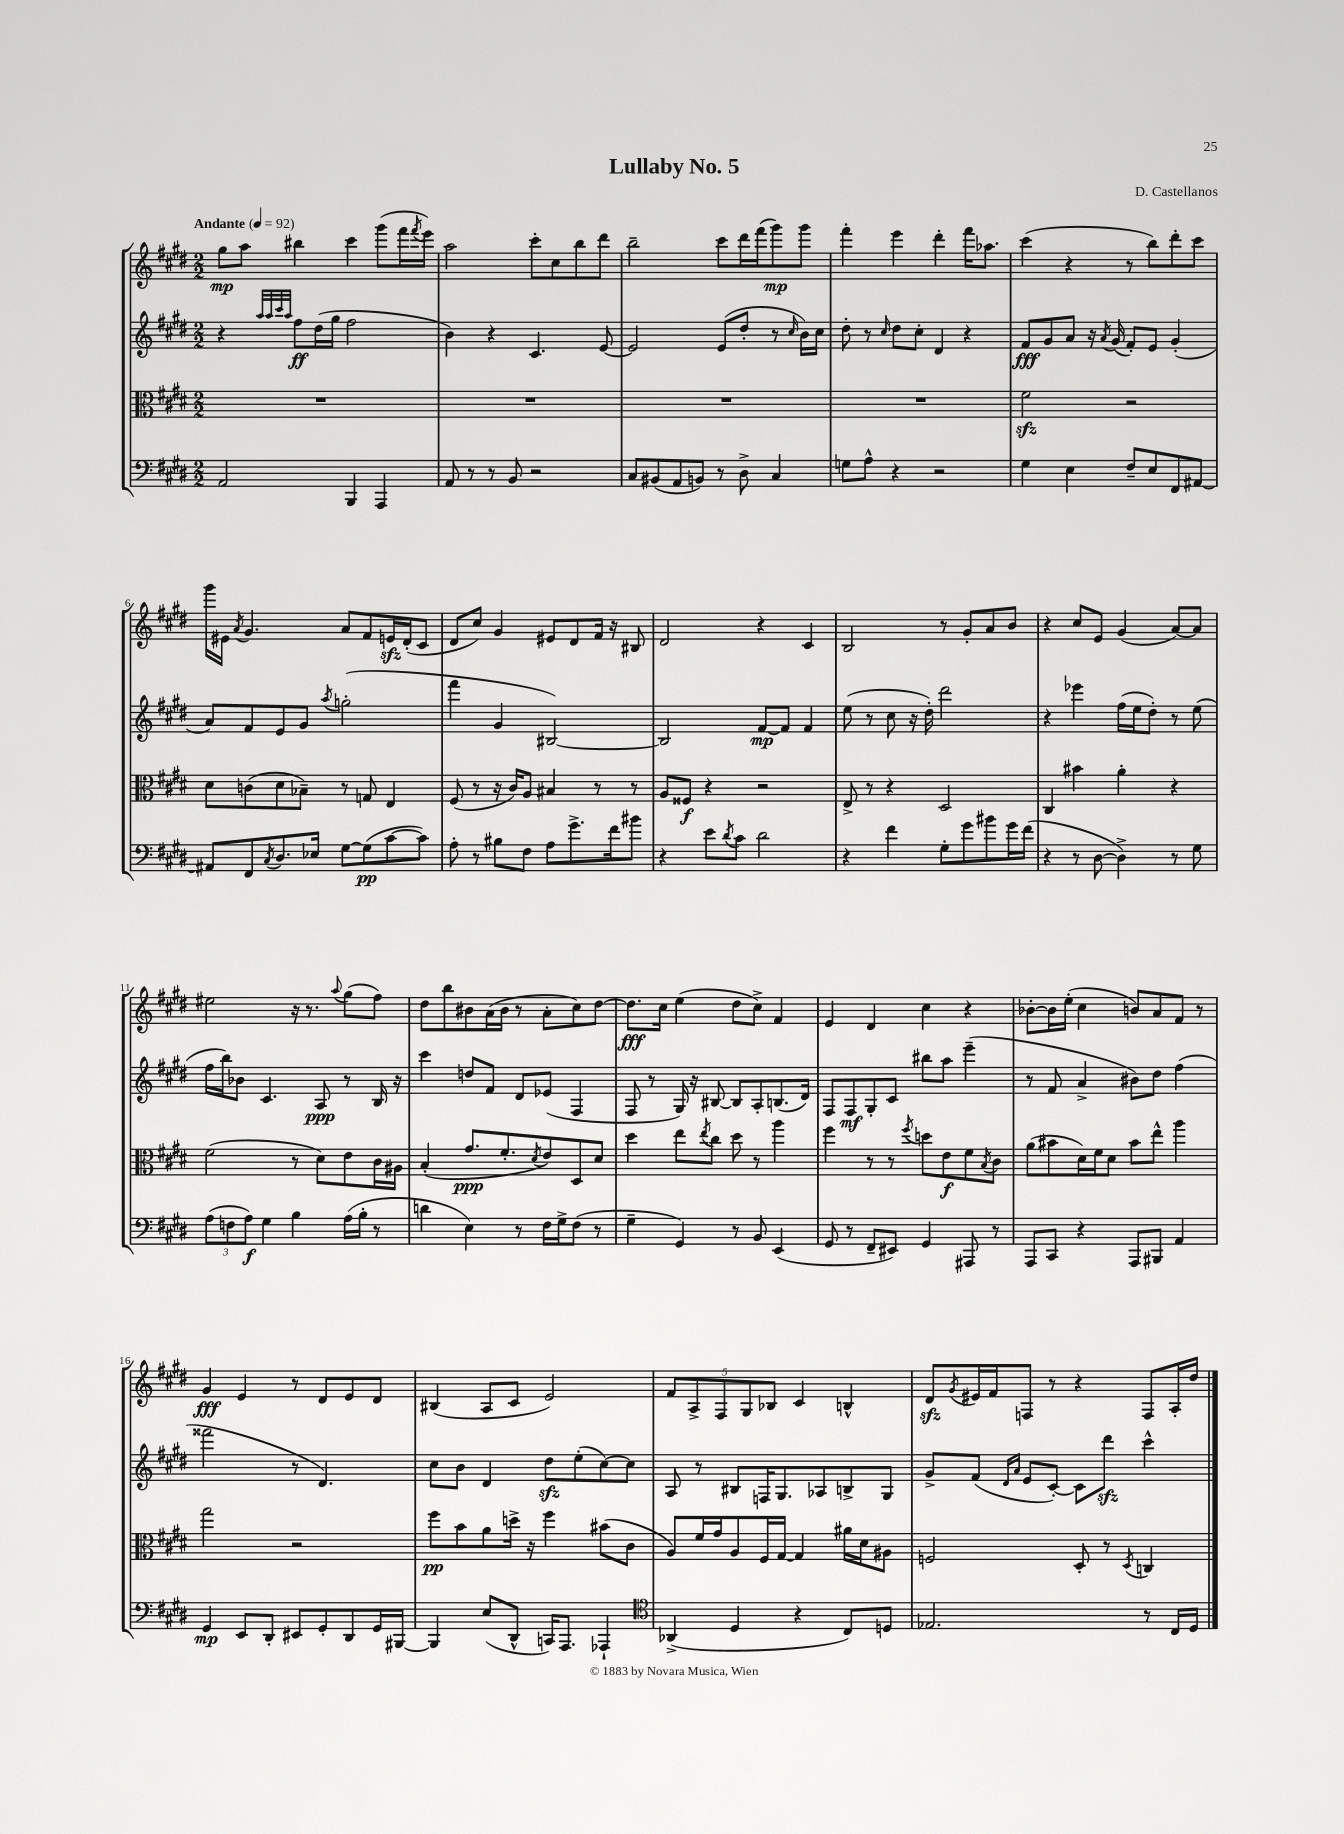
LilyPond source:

\header { title = "Lullaby No. 5" composer = "D. Castellanos" }
<<
\new StaffGroup <<
\new Staff = "s0" {
    \clef treble \key e \major \numericTimeSignature \time 2/2 \tempo "Andante" 4 = 92
    gis''8\mp a''8 bis''4 cis'''4 gis'''8( fis'''16 \acciaccatura { fis'''8 } e'''16) |
    a''2 cis'''8-. cis''8 b''8 dis'''8 |
    b''2-- cis'''8 dis'''16 fis'''16( gis'''8\mp) gis'''8 |
    fis'''4-. e'''4 dis'''4-. fis'''16 aes''8. |
    cis'''4( r4 r8 b''8) dis'''8-. cis'''8 |
    gis'''16 eis'16 \acciaccatura { a'8 } gis'4. a'8 fis'8 e'16\sfz dis'16-.( cis'8 |
    dis'8 cis''8) gis'4 eis'8 dis'8 fis'16 r16 bis8 |
    dis'2 r4 cis'4 |
    b2 r8 gis'8-. a'8 b'8 |
    r4 cis''8 e'8 gis'4( a'8~) a'8 |
    eis''2 r16 r8. \appoggiatura { a''8 } gis''8( fis''8) |
    dis''8 b''8 bis'8 a'16( bis'16 r8 a'8-. cis''8) dis''8~ |
    dis''8.\fff cis''16 e''4( dis''8 cis''8->) fis'4 |
    e'4 dis'4 cis''4 r4 |
    bes'8~-. bes'16 e''16-.( cis''4 b'8) a'8 fis'8 r8 |
    gis'4\fff e'4 r8 dis'8 e'8 dis'8 |
    bis4( a8 cis'8 e'2) |
    \tuplet 5/4 { fis'8 a8-> fis8 gis8 bes8 } cis'4 b4-^ |
    dis'8\sfz \acciaccatura { gis'8 } eis'16 fis'16 f8 r8 r4 f8 a16-. dis''16 \bar "|." |
}
\new Staff = "s1" {
    \clef treble \key e \major \numericTimeSignature \time 2/2
    r4 \grace { a''32 a''32 cis'''32 a''32 } fis''8\ff dis''16( gis''16 fis''2 |
    b'4) r4 cis'4. e'8~ |
    e'2 e'8( dis''8-. r8 \grace { cis''16 } b'16) cis''16 |
    dis''8-. r8 \grace { cis''16 } dis''8 cis''8-. dis'4 r4 |
    fis'8\fff gis'8 a'8 r16 \acciaccatura { a'8 } gis'16( fis'8-.) e'8 gis'4-.( |
    a'8) fis'8 e'8 gis'8 \acciaccatura { a''8 } g''2-.( |
    fis'''4 gis'4 bis2~) |
    bis2 fis'8~\mp fis'8 fis'4 |
    e''8( r8 cis''8 r16 dis''16-.) dis'''2 |
    r4 ees'''4 fis''16( e''16 dis''8-.) r8 e''8( |
    fis''16 b''16) bes'8 cis'4. a8\ppp r8 b16 r16 |
    cis'''4 d''8 fis'8 dis'8 ees'8( fis4 |
    fis8 r8 gis16) r16 bis8~ bis8 a8-. b8.( dis'16) |
    fis8 fis8\mf gis8-. cis'8 bis''8 a''8 e'''4--( |
    r8 fis'8 a'4-> bis'8) dis''8 fis''4( |
    fisis'''2 r8 dis'4.) |
    cis''8 b'8 dis'4 dis''8\sfz e''8-.( cis''8~) cis''8 |
    a8 r8 bis8 f16 gis8. aes8 b8-> gis8 |
    gis'8-> fis'8( \grace { dis'16 a'16 } e'8 cis'8~-.) cis'8 dis'''8\sfz cis'''4-^ \bar "|." |
}
\new Staff = "s2" {
    \clef alto \key e \major \numericTimeSignature \time 2/2
    R1 |
    R1 |
    R1 |
    R1 |
    fis'2\sfz r2 |
    dis'8 c'8( dis'8 bes8--) r8 g8 e4 |
    fis8( r8 r16 cis'16) a8 bis4 r8 r8 |
    a8 fisis8\f r4 r2 |
    e8-> r8 r4 dis2 |
    cis4 bis'4 a'4-. r4 |
    fis'2( r8 dis'8) e'8 cis'16 ais16 |
    b4-.( gis'8.\ppp fis'8.-. \acciaccatura { dis'8 } e'8) dis8 dis'8 |
    dis''4 e''8 \acciaccatura { e''8 } cis''8 dis''8 r8 a''4 |
    fis''4 r8 r8 \acciaccatura { fis''8 } d''8 e'8\f fis'8 \acciaccatura { b8 } cis'8 |
    a'8( bis'8 dis'16) fis'16 dis'8 bis'8 e''8-^ a''4 |
    gis''2 r2 |
    fis''8\pp b'8 a'8 d''16-> r16 fis''4 bis'8( cis'8 |
    a8) fis'16 gis'16 a8 fis16 gis16~ gis4 ais'16 dis'16 ais8 |
    f2 dis8-. r8 \acciaccatura { dis8 } c4 \bar "|." |
}
\new Staff = "s3" {
    \clef bass \key e \major \numericTimeSignature \time 2/2
    a,2 b,,4 a,,4 |
    a,8 r8 r8 b,8 r2 |
    cis8 bis,8( a,8 b,8) r8 dis8-> cis4 |
    g8 a8-^ r4 r2 |
    gis4 e4 fis8-- e8 fis,8 ais,8~ |
    ais,8 fis,8 \acciaccatura { cis8 } dis8. ees16 gis8~ gis8\pp( cis'8~ cis'8) |
    a8-. r8 bis8 fis8 a8 gis'8.-> fis'16 bis'8 |
    r4 e'8 \acciaccatura { dis'8 } cis'8 dis'2 |
    r4 fis'4 gis8-. gis'8 bis'8 gis'16 fis'16( |
    r4 r8 dis8~ dis4->) r8 gis8 |
    \tuplet 3/2 { a8( f8 a8\f) } gis4 b4 a16( b16-. r8 |
    d'4 e4) r8 fis16 gis16-> fis8( r8 |
    gis4-- gis,4) r8 b,8 e,4( |
    gis,8 r8 fis,8-- eis,8) gis,4 ais,,8 r8 |
    a,,8 cis,8 r4 a,,8 bis,,8 a,4 |
    gis,4\mp e,8 dis,8-. eis,8 gis,8-. dis,8 gis,16 bis,,16~ |
    bis,,4 e8( dis,8-^ c,16) a,,8. aes,,4-! |
    \clef tenor aes,4->( dis4 r4 cis8) d8 |
    ees2. r8 cis16 dis16 \bar "|." |
}
>>
>>
